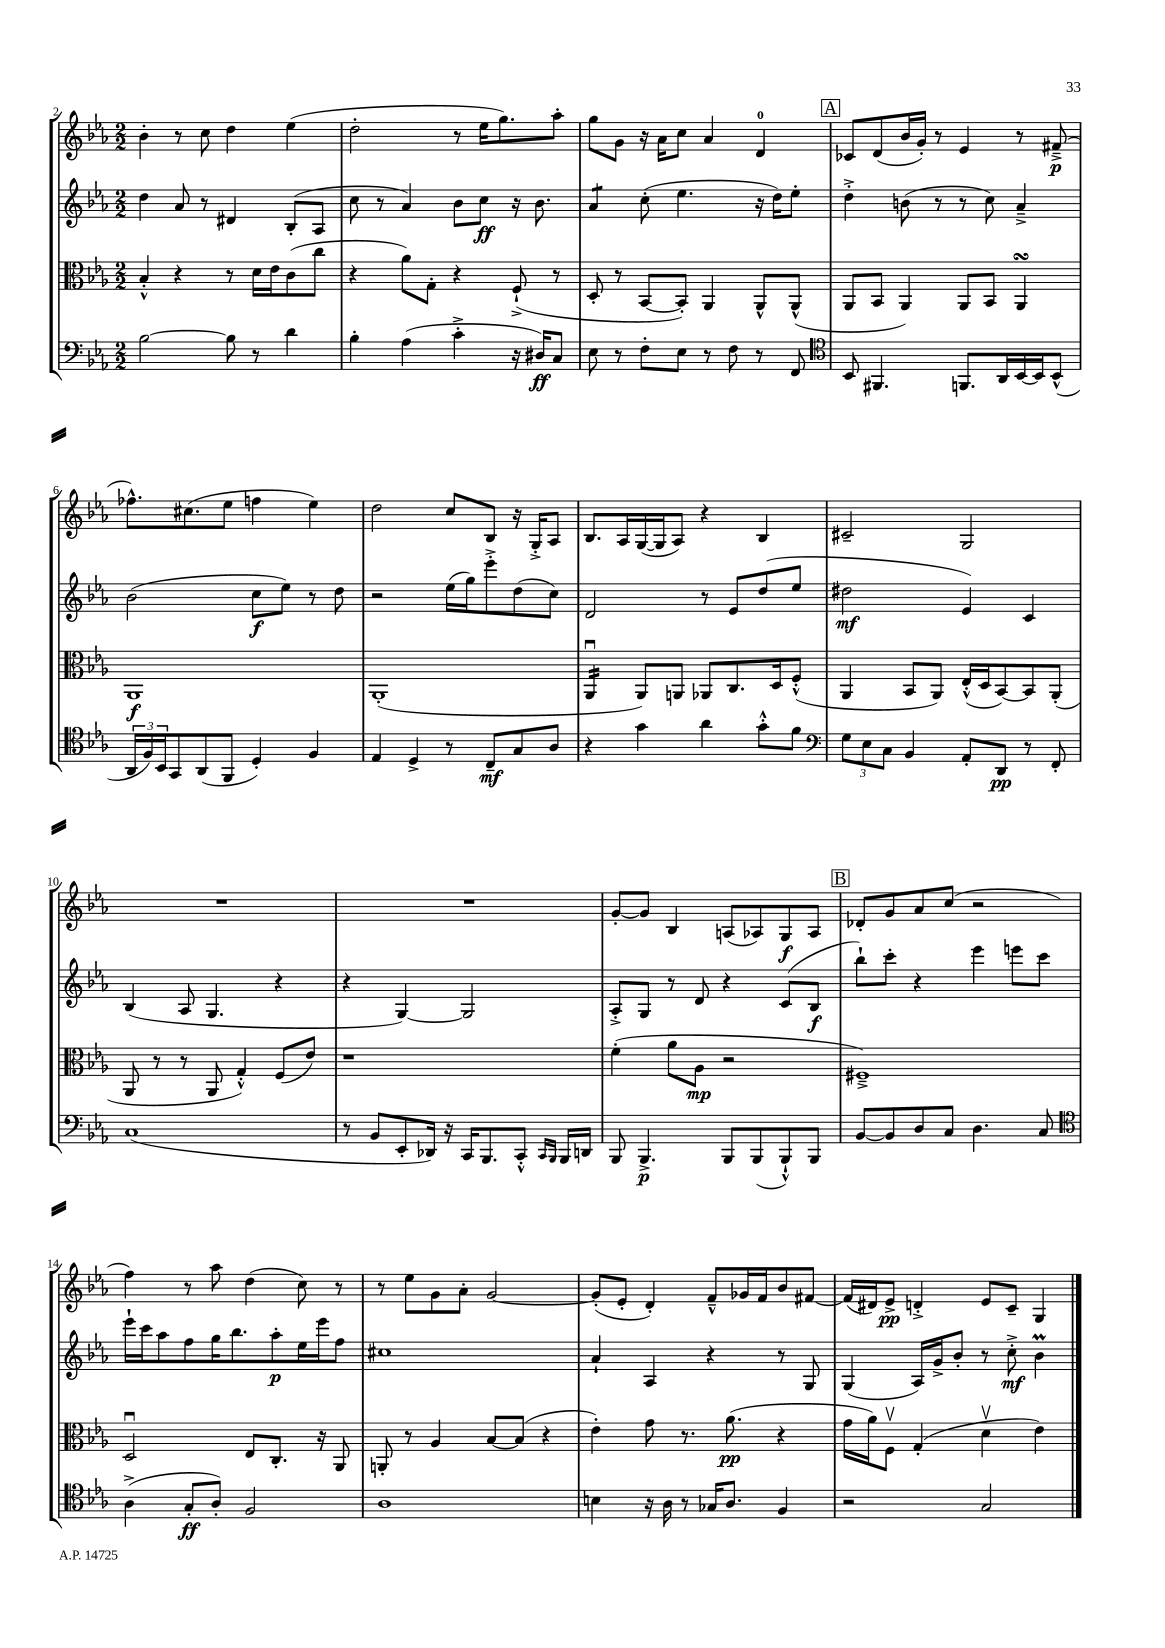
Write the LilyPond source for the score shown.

<<
\new StaffGroup <<
\new Staff = "s0" {
    \clef treble \key ees \major \numericTimeSignature \time 2/2
    bes'4-. r8 c''8 d''4 ees''4( |
    d''2-. r8 ees''16 g''8.) aes''8-. |
    g''8 g'8 r16 aes'16 c''8 aes'4 d'4-0 |
    \mark \markup { \box "A" } ces'8 d'8( bes'16 g'16-.) r8 ees'4 r8 fis'8--->\p( |
    fes''8.-^) cis''8.( ees''8 f''4 ees''4) |
    d''2 c''8 bes8 r16 g16-.-> aes8 |
    bes8. aes16 g16~( g16 aes8) r4 bes4 |
    cis'2-- g2 |
    R1 |
    R1 |
    g'8~-. g'8 bes4 a8( aes8) g8\f aes8 |
    \mark \markup { \box "B" } des'8-. g'8 aes'8 c''8( r2 |
    f''4) r8 aes''8 d''4( c''8) r8 |
    r8 ees''8 g'8 aes'8-. g'2~ |
    g'8-.( ees'8-. d'4-.) f'8---^ ges'16 f'16 bes'8 fis'8~ |
    fis'16( dis'16) ees'8->\pp d'4-.-> ees'8 c'8-- g4 \bar "|." |
}
\new Staff = "s1" {
    \clef treble \key ees \major \numericTimeSignature \time 2/2
    d''4 aes'8 r8 dis'4 bes8-.( aes8 |
    c''8 r8 aes'4) bes'8 c''8\ff r16 bes'8. |
    aes'4:8 c''8-.( ees''4. r16 d''16) ees''8-. |
    \mark \markup { \box "A" } d''4-.-> b'8( r8 r8 c''8) aes'4---> |
    bes'2( c''8\f ees''8) r8 d''8 |
    r2 ees''16( g''16) ees'''8-.-> d''8( c''8) |
    d'2 r8 ees'8 d''8( ees''8 |
    dis''2\mf ees'4) c'4 |
    bes4( aes8 g4. r4 |
    r4 g4~) g2 |
    aes8-.-> g8 r8 d'8 r4 c'8( bes8\f |
    \mark \markup { \box "B" } bes''8-!) c'''8-. r4 ees'''4 e'''8 c'''8 |
    ees'''16-! c'''16 aes''8 f''8 g''16 bes''8. aes''8-.\p ees''16 ees'''16 f''8 |
    cis''1 |
    aes'4-! aes4 r4 r8 g8 |
    g4( aes16) g'16-> bes'8-. r8 c''8-.->\mf bes'4\prall \bar "|." |
}
\new Staff = "s2" {
    \clef alto \key ees \major \numericTimeSignature \time 2/2
    bes4-.-^ r4 r8 d'16 ees'16 c'8( c''8 |
    r4 aes'8) g8-. r4 f8-!->( r8 |
    d8-. r8 bes,8~ bes,8-.) aes,4 aes,8-^ aes,8-^( |
    \mark \markup { \box "A" } aes,8 bes,8 aes,4) aes,8 bes,8 aes,4\turn |
    aes,1\f |
    aes,1-.( |
    aes,4:16\downbow aes,8) a,8 aes,8 c8. d16 f8-.-^( |
    aes,4 bes,8 aes,8) ees16-.-^( d16 bes,8~) bes,8 aes,8-.( |
    aes,8 r8 r8 aes,8 g4-.-^) f8( ees'8) |
    r1 |
    f'4-.( aes'8 aes8\mp r2 |
    \mark \markup { \box "B" } fis1--->) |
    d2\downbow ees8 c8.-. r16 aes,8 |
    a,8-. r8 aes4 bes8~ bes8( r4 |
    ees'4-.) g'8 r8. aes'8.\pp( r4 |
    g'16 aes'16) f8\upbow g4-.( d'4\upbow ees'4) \bar "|." |
}
\new Staff = "s3" {
    \clef bass \key ees \major \numericTimeSignature \time 2/2
    bes2~ bes8 r8 d'4 |
    bes4-. aes4( c'4-.-> r16 dis16\ff) c8 |
    ees8 r8 f8-. ees8 r8 f8 r8 f,8 |
    \mark \markup { \box "A" } \clef tenor bes,8 fis,4. f,8. aes,16 bes,16~ bes,16 bes,8-^( |
    \tuplet 3/2 { aes,16 f16) bes,16 } g,8 aes,8( f,8 d4-.) f4 |
    ees4 d4-> r8 c8--\mf g8 aes8 |
    r4 g'4 aes'4 g'8-.-^ f'8 |
    \clef bass \tuplet 3/2 { g8 ees8 c8 } bes,4 aes,8-. d,8\pp r8 f,8-. |
    c1( |
    r8 bes,8 ees,8-. des,16) r16 c,16 bes,,8. c,8-.-^ \grace { c,16 bes,,16 } bes,,16 d,16 |
    bes,,8 bes,,4.->\p bes,,8 bes,,8( bes,,8-!-^) bes,,8 |
    \mark \markup { \box "B" } bes,8~ bes,8 d8 c8 d4. c8 |
    \clef tenor aes4->( g8-.\ff aes8-.) f2 |
    aes1 |
    b4 r16 aes16 r8 ges16 aes8. f4 |
    r2 g2 \bar "|." |
}
>>
>>
\layout { \context { \Score currentBarNumber = #2 } }
